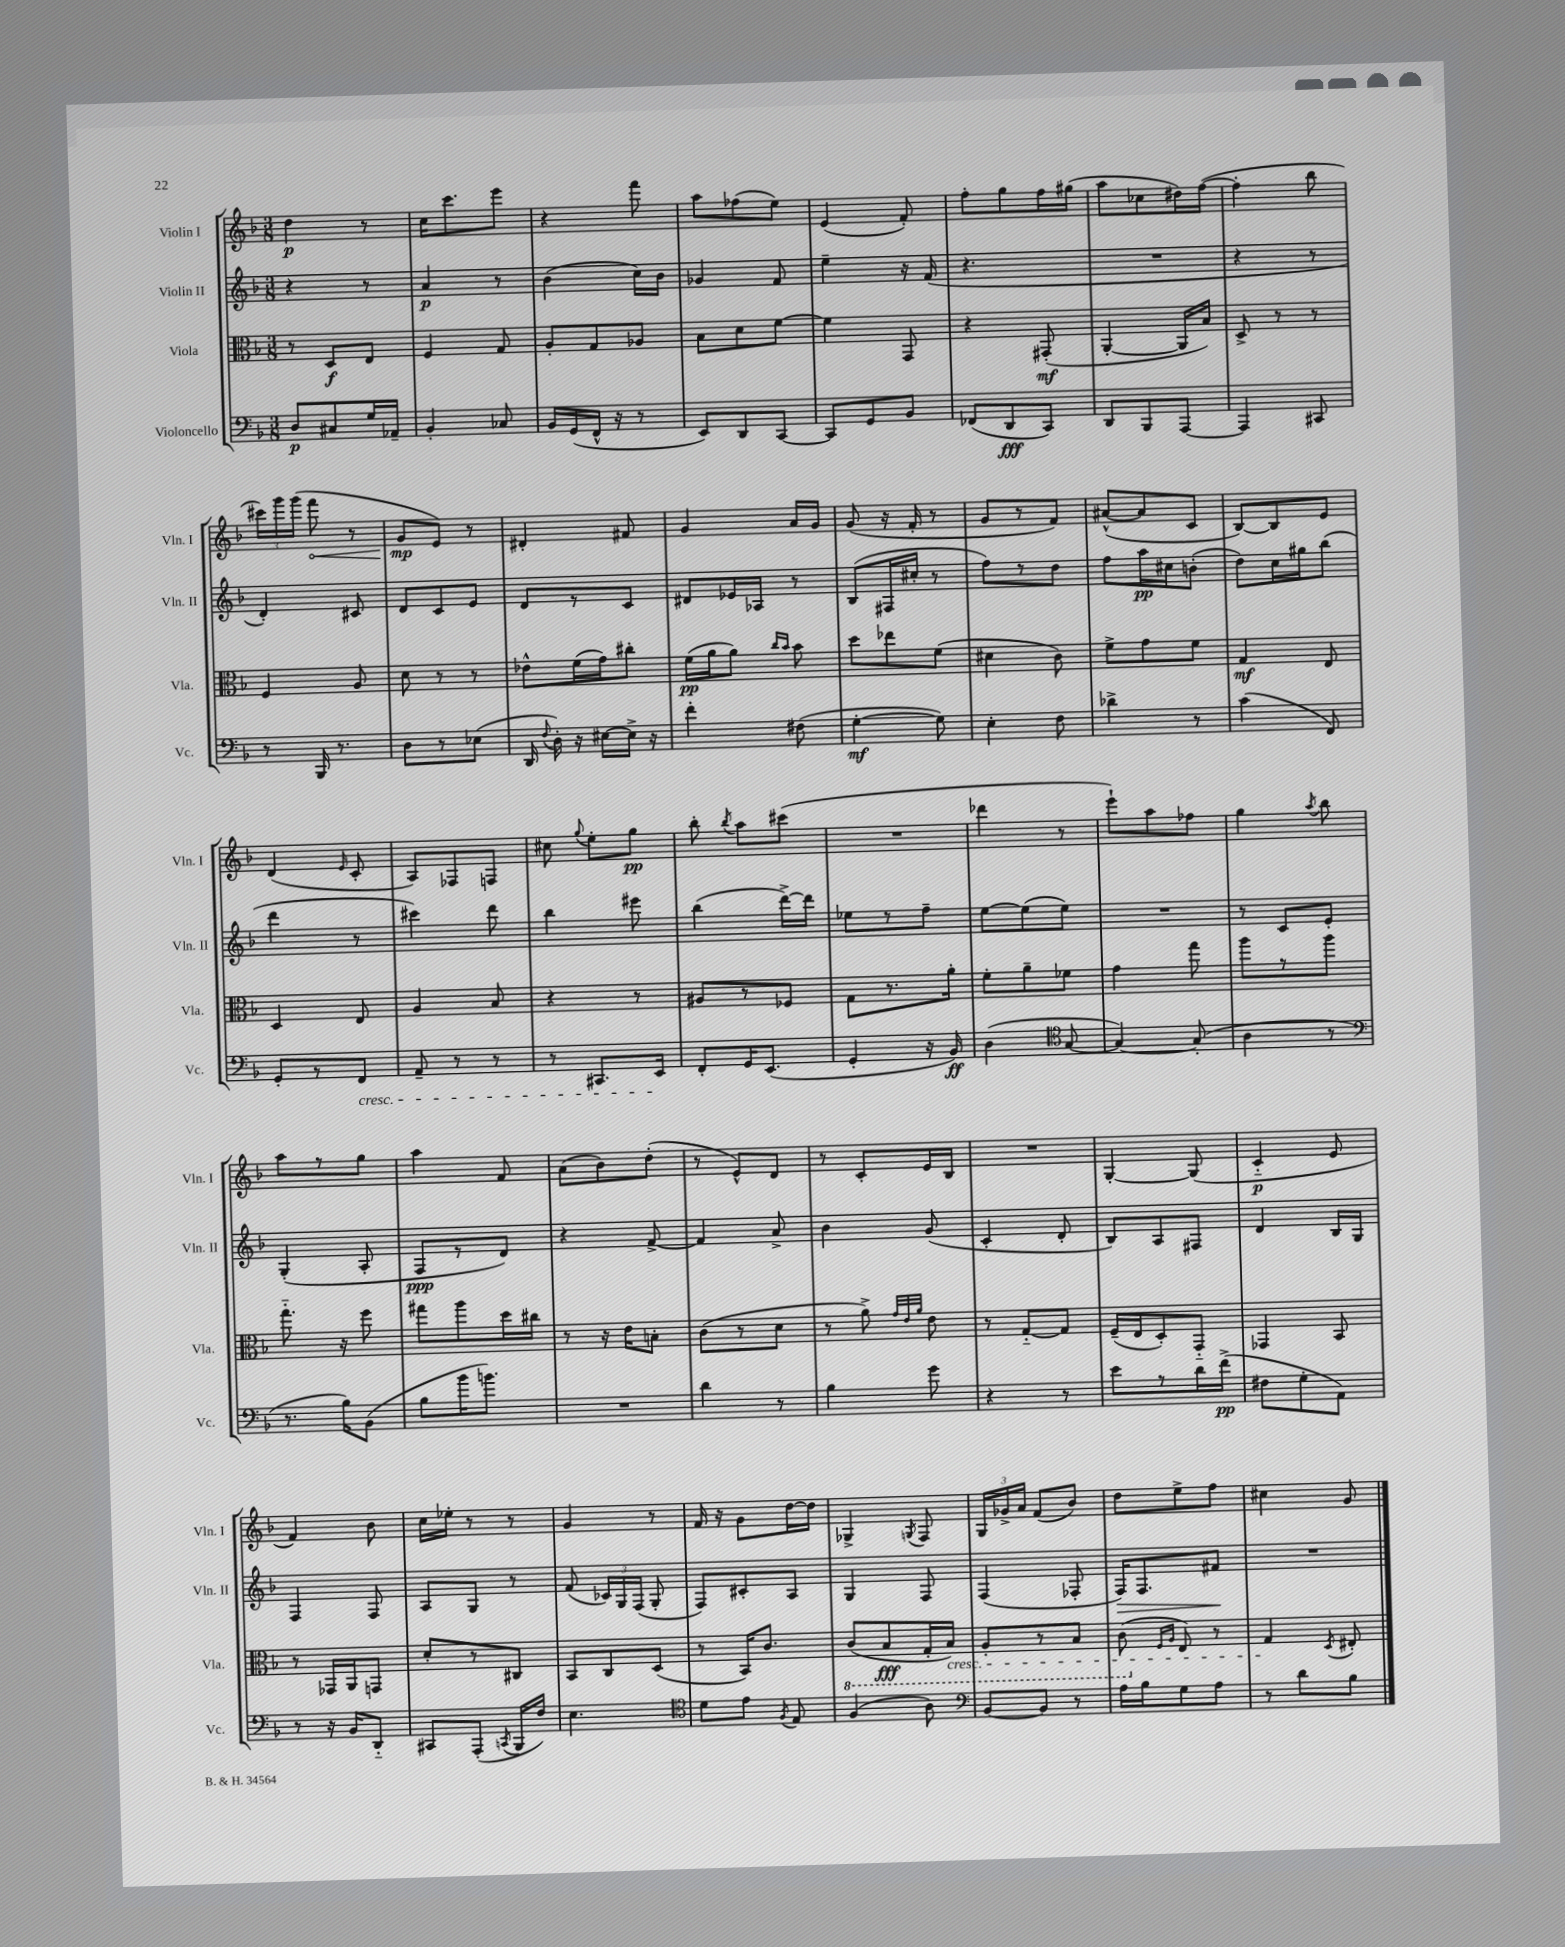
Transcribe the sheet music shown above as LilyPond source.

<<
\new StaffGroup <<
\new Staff = "s0" \with { instrumentName = "Violin I" shortInstrumentName = "Vln. I" } {
    \clef treble \key f \major \numericTimeSignature \time 3/8
    \autoBeamOff d''4\p r8 |
    c''16[ c'''8. e'''8] |
    r4 f'''8 |
    a''8[ fes''8( e''8]) |
    e'4( f'8-.) |
    f''8[-. g''8 f''16 gis''16]( |
    a''8[ ces''8 dis''16) f''16]~( |
    f''4-. bes''8 |
    \tuplet 3/2 { cis'''16[) g'''16 g'''16]( } \once \override Hairpin.circled-tip = ##t f'''8\< r8 |
    g'8[\mp\! e'8]) r8 |
    dis'4-. fis'8 |
    g'4 a'16[ g'16] |
    g'8( r16 f'16-. r8 |
    g'8[ r8 f'8]) |
    ais'8[~-^( ais'8 c'8] |
    bes8[~) bes8 e'8] |
    d'4( \grace { e'16 } c'8-. |
    a8[) fes8 f8] |
    cis''8 \appoggiatura { g''8 } e''8[-. g''8]\pp |
    bes''8-. \acciaccatura { bes''8 } a''8[ cis'''8]( |
    R4. |
    des'''4 r8 |
    e'''8[-!) a''8 fes''8] |
    g''4 \acciaccatura { a''8 } bes''8 |
    a''8[ r8 g''8] |
    a''4 f'8 |
    a'8[( bes'8) d''8]-.( |
    r8 e'8[-^) d'8] |
    r8 c'8[-. e'16 bes16] |
    R4. |
    g4~-. g8( |
    c'4-_\p e'8 |
    f'4) bes'8 |
    c''16[ ees''16]-. r8 r8 |
    g'4 r8 |
    f'16 r16 g'8[ d''16~ d''16] |
    ges4-> \acciaccatura { g8 } f8 |
    \tuplet 3/2 { g16[ ges'16-> a'16] } f'8[( bes'8]) |
    d''8[ e''8-> f''8] |
    cis''4 g'8 \bar "|." |
}
\new Staff = "s1" \with { instrumentName = "Violin II" shortInstrumentName = "Vln. II" } {
    \clef treble \key f \major \numericTimeSignature \time 3/8
    \autoBeamOff r4 r8 |
    a'4\p r8 |
    bes'4( c''16[) bes'16] |
    ges'4 f'8 |
    e''4-- r16 f'16( |
    r4. |
    R4. |
    r4 r8 |
    d'4-.) cis'8 |
    d'8[ c'8 e'8] |
    d'8[ r8 c'8] |
    dis'8[ ees'16 aes16] r8 |
    bes8[( fis16 cis''16]-. r8 |
    f''8[) r8 d''8] |
    f''8[ a''16\pp cis''16 b'8]-.( |
    d''8[) c''16 gis''16 bes''8]( |
    d'''4 r8 |
    cis'''4) d'''8 |
    bes''4 eis'''8 |
    bes''4( d'''16[~->) d'''16] |
    ees''8[ r8 f''8]-- |
    e''8[~ e''8( e''8]) |
    R4. |
    r8 c'8[ e'8]-. |
    g4-.( a8-. |
    f8[\ppp r8 d'8]) |
    r4 f'8~-> |
    f'4 a'8-> |
    bes'4 g'8( |
    c'4-. d'8-. |
    bes8[) a8 fis8] |
    d'4 bes16[ g16] |
    f4 f8 |
    a8[ g8] r8 |
    f'8( \tuplet 3/2 { ces'16[) g16 f16]( } g8-. |
    f8[) cis'8-. a8] |
    g4 f8 |
    f4( fes8-. |
    f16[\>) f8. fis'8]\! |
    R4. \bar "|." |
}
\new Staff = "s2" \with { instrumentName = "Viola" shortInstrumentName = "Vla." } {
    \clef alto \key f \major \numericTimeSignature \time 3/8
    \autoBeamOff r8 d8[\f e8] |
    f4 g8 |
    a8[-. g8 aes8] |
    bes8[ d'8 f'8]~ |
    f'4 g,8 |
    r4 gis,8-.\mf( |
    a,4~-. a,16[ bes16]) |
    d8-> r8 r8 |
    f4 a8 |
    d'8 r8 r8 |
    ees'8[-^ f'16( g'16) cis''8]-. |
    f'16[\pp( a'16 a'8]) \grace { c''16[ bes'16] } bes'8 |
    d''8[ ees''8 f'8]( |
    dis'4 c'8) |
    f'8[-> g'8 f'8] |
    g4\mf e8 |
    d4 e8 |
    a4 bes8 |
    r4 r8 |
    ais8[ r8 fes8] |
    g8[ r8. a'16]-. |
    f'8[-. a'8-- fes'8] |
    g'4 g''8 |
    a''8[ r8 a''8] |
    g''8.-_ r16 f''8 |
    gis''8[ a''8 d''16 cis''16] |
    r8 r16 e'16[ b8]-. |
    c'8[( r8 d'8] |
    r8 a'8->) \grace { g'32[ e'32 a'32] } e'8 |
    r8 g8[~-_ g8] |
    f16[--( e16 d8-.) g,8]-_ |
    ges,4 bes,8 |
    r8 ges,16[ a,16 g,8] |
    d'8[-. r8 cis8] |
    bes,8[ c8 d8]( |
    r8 bes,16[) c'8.] |
    \ottava #-1 c8[( bes,8\fff g,16-. bes,16]\cresc) |
    a,8[-. r8 bes,8] |
    c8( \ottava #0 \grace { f16[ a16] } e8) r8 |
    g4\! \acciaccatura { d8 } eis8-. \bar "|." |
}
\new Staff = "s3" \with { instrumentName = "Violoncello" shortInstrumentName = "Vc." } {
    \clef bass \key f \major \numericTimeSignature \time 3/8
    \autoBeamOff d8[\p cis8 g16 aes,16]-- |
    bes,4-. ces8 |
    bes,16[ g,16( f,16]-^ r16 r8 |
    e,8[) d,8 c,8]~ |
    c,8[ g,8 bes,8] |
    fes,8[( d,8\fff c,8]) |
    d,8[ bes,,8 a,,8]~ |
    a,,4 cis,8 |
    r8 bes,,16 r8. |
    d8[ r8 ees8]( |
    d,16 \appoggiatura { f8 } d16-.) r16 eis16[~ eis16]-> r16 |
    f'4-. fis8( |
    g4~-.\mf g8) |
    e4-. f8 |
    des'4-> r8 |
    c'4( f,8) |
    g,8[-. r8 f,8]\cresc |
    a,8-- r8 r8 |
    r8 cis,8.[ e,16]\! |
    f,8[-. g,16 e,8.]( |
    g,4-. r16 bes,16\ff) |
    d4( \clef tenor g8~ |
    g4~) g8-.( |
    a4 r8 |
    \clef bass r8. bes16[) bes,8]( |
    bes8[ bes'16 b'8.]) |
    R4. |
    d'4 r8 |
    bes4 g'8 |
    r4 r8 |
    e'8[ r8 d'16 f'16]->\pp( |
    fis8[ g8-. a,8]) |
    r8 r16 bes,16[ d,8]-_ |
    cis,8[ a,,8]-.( \acciaccatura { c,8 } bes,,16[ f16]) |
    e4. |
    \clef tenor d'8[ e'8] \acciaccatura { f8 } e8 |
    f4( a8) |
    \clef bass bes,8[~ bes,8] r8 |
    a16[ bes16 g8 a8] |
    r8 d'8[ bes8] \bar "|." |
}
>>
>>
\layout { \context { \Score \remove "Bar_number_engraver" } }
